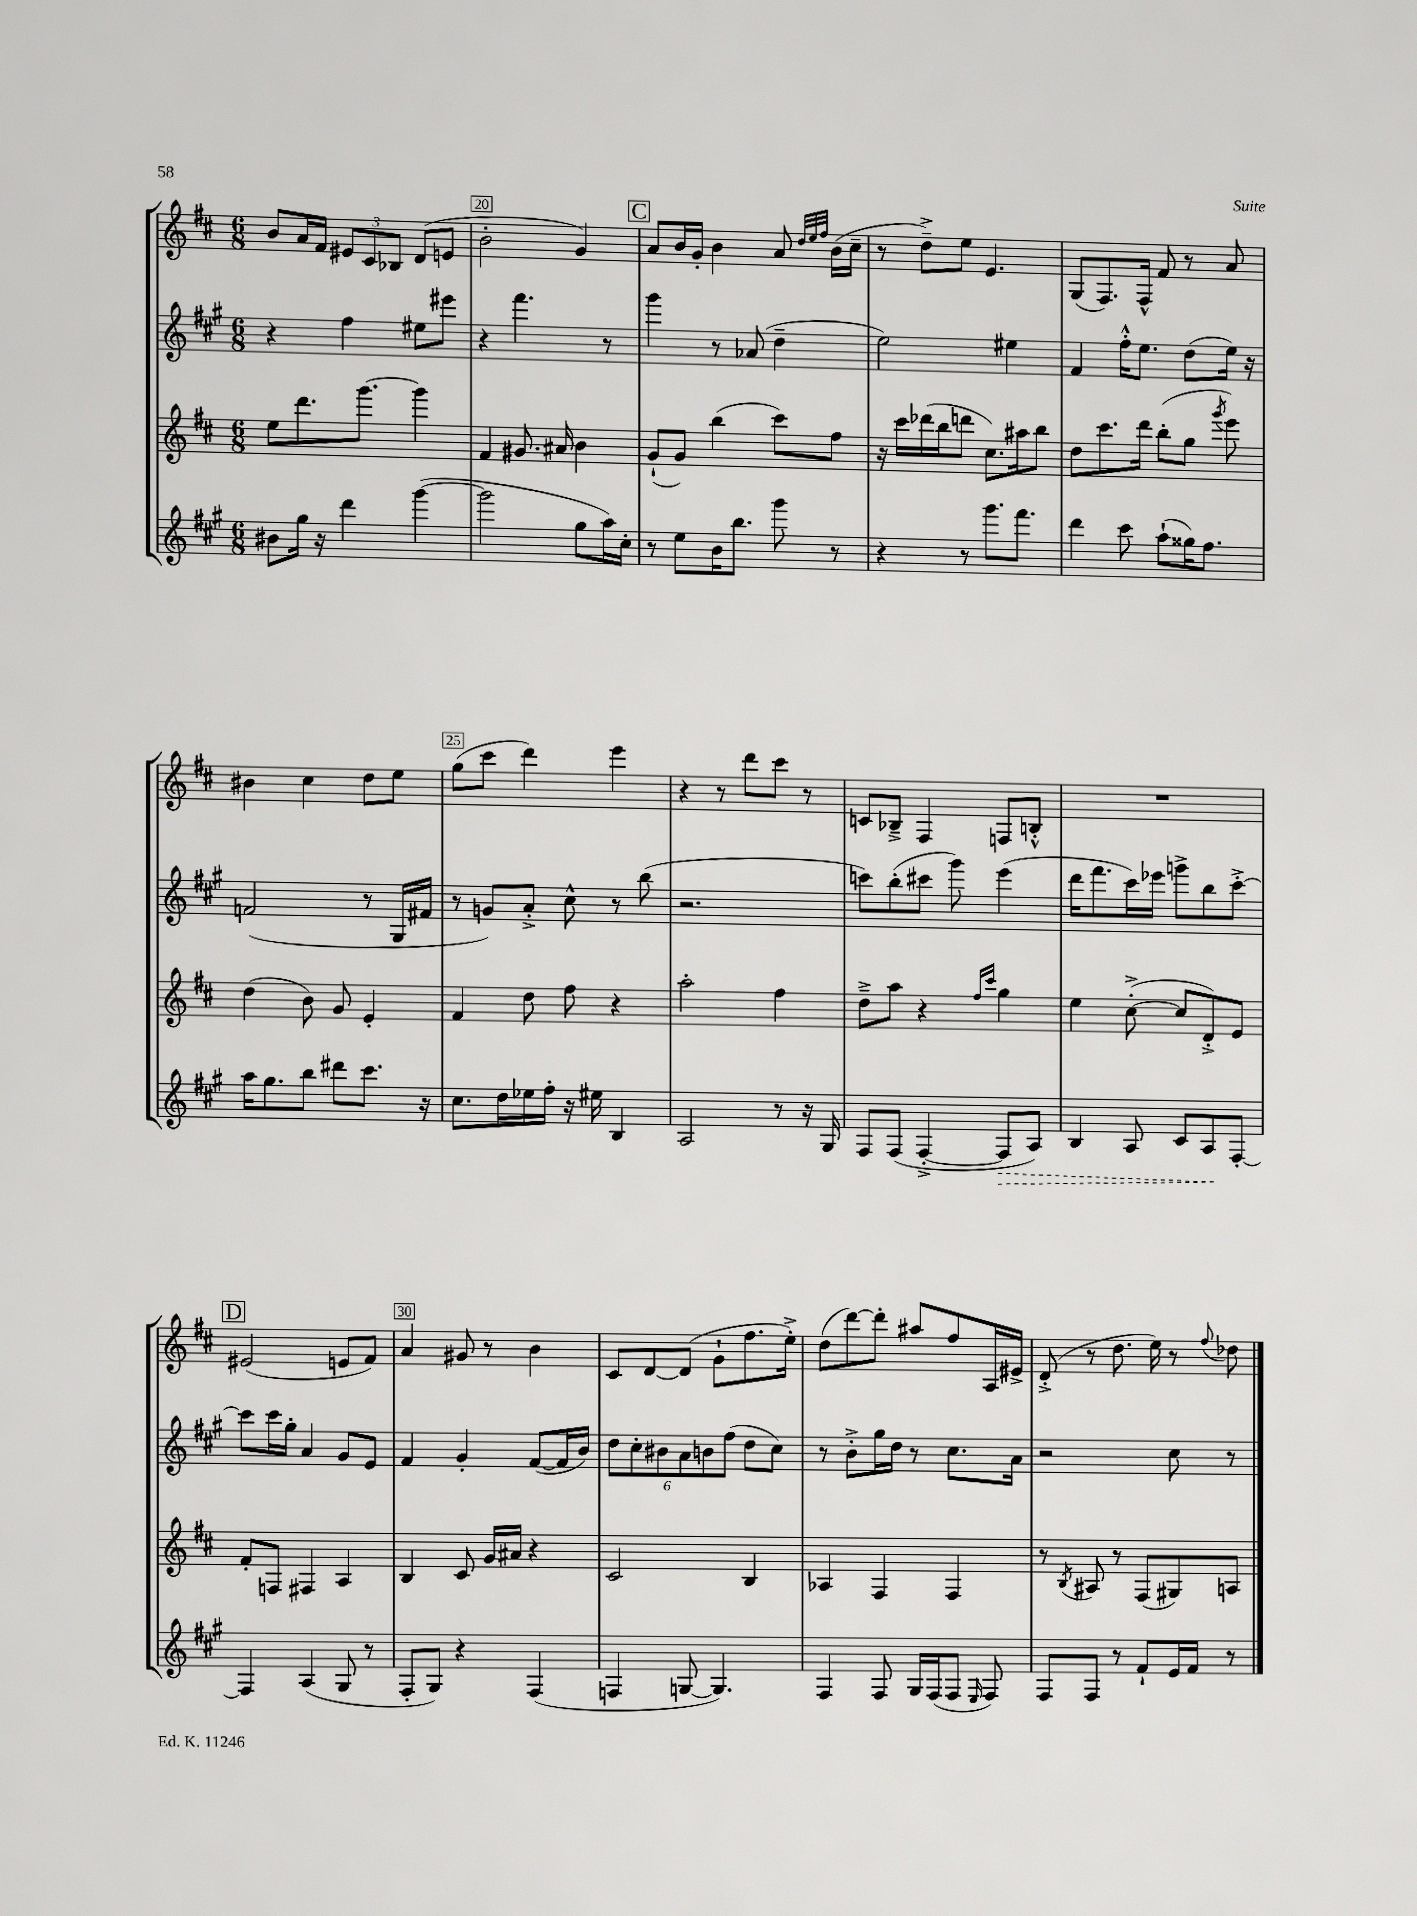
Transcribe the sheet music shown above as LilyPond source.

<<
\new StaffGroup <<
\new Staff = "s0" {
    \clef treble \key d \major \numericTimeSignature \time 6/8
    \autoBeamOff b'8[ a'16 fis'16] \tuplet 3/2 { eis'8[ cis'8 bes8] } d'8[( e'8] |
    b'2-. g'4) |
    \mark \markup { \box "C" } a'8[ b'16 g'16]-. b'4 a'8 \grace { d''32[ e''32 fis''32] } b'16[( cis''16]-- |
    r8 d''8[--->) e''8] e'4. |
    g8[( fis8.) fis16]-^ fis'8 r8 a'8 |
    bis'4 cis''4 d''8[ e''8] |
    g''8[( cis'''8] d'''4) e'''4 |
    r4 r8 d'''8[ cis'''8] r8 |
    c'8[ bes8]---> fis4 f8[ b8]-.-^ |
    R2. |
    \mark \markup { \box "D" } eis'2( e'8[ fis'8]) |
    a'4 gis'8 r8 b'4 |
    cis'8[ d'8~ d'8]( g'8[-! fis''8. e''16]-.->) |
    d''8[( d'''8~) d'''8]-. ais''8[ fis''8 a16 eis'16]-> |
    d'8-.->( r8 d''8. e''16) r8 \appoggiatura { fis''8 } des''8 \bar "|." |
}
\new Staff = "s1" {
    \clef treble \key a \major \numericTimeSignature \time 6/8
    \autoBeamOff r4 fis''4 eis''8[ eis'''8] |
    r4 fis'''4. r8 |
    \mark \markup { \box "C" } gis'''4 r8 aes'8( d''4-- |
    e''2) eis''4 |
    fis'4 fis''16[-.-^ e''8.] d''8[( e''16]) r16 |
    f'2( r8 gis16[ fis'16] |
    r8 g'8[) a'8]-.-> cis''8-^ r8 b''8( |
    r2. |
    c'''8[) b''8-.( cis'''8] gis'''8) e'''4( |
    d'''16[ fis'''8. cis'''16) ees'''16] g'''8[-> b''8 cis'''8]~-.-> |
    \mark \markup { \box "D" } cis'''8[ cis'''16 gis''16]-. a'4 gis'8[ e'8] |
    fis'4 gis'4-. fis'8[~( fis'16 b'16]) |
    \tuplet 6/4 { d''8[ cis''8-. bis'8 a'8 b'8 fis''8]( } d''8[ cis''8]) |
    r8 b'8[-.-> gis''16 d''16] r8 cis''8.[ a'16] |
    r2 cis''8 r8 \bar "|." |
}
\new Staff = "s2" {
    \clef treble \key d \major \numericTimeSignature \time 6/8
    \autoBeamOff e''8[ d'''8. g'''8.]~ g'''4 |
    fis'4 gis'8. ais'16 b'4 |
    \mark \markup { \box "C" } g'8[-!( g'8]) b''4( cis'''8[) fis''8] |
    r16 cis'''16[ des'''16( b''16 d'''8] cis''8.[) ais''16 b''8] |
    d''8[ cis'''8. d'''16] b''8[-.( g''8] \acciaccatura { g'''8 } e'''8) |
    d''4( b'8) g'8 e'4-. |
    fis'4 d''8 fis''8 r4 |
    a''2-. fis''4 |
    d''8[---> a''8] r4 \grace { fis''16[ cis'''16] } g''4 |
    e''4 cis''8~-.->( cis''8[ d'8-.->) e'8] |
    \mark \markup { \box "D" } fis'8[-. f8] fis4 a4 |
    b4 cis'8 g'16[ ais'16] r4 |
    cis'2 b4 |
    aes4 fis4 fis4 |
    r8 \acciaccatura { b8 } ais8 r8 fis8[( gis8) a8] \bar "|." |
}
\new Staff = "s3" {
    \clef treble \key a \major \numericTimeSignature \time 6/8
    \autoBeamOff bis'8[ gis''16] r16 d'''4 gis'''4~( |
    gis'''2 gis''8[ a''16) cis''16]-. |
    \mark \markup { \box "C" } r8 e''8[ b'16 b''8.] gis'''8 r8 |
    r4 r8 gis'''8.[ fis'''8.] |
    d'''4 cis'''8 a''8[-!( gisis''16) fis''8.] |
    a''16[ gis''8. b''8] dis'''8[ cis'''8.] r16 |
    cis''8.[ d''16 ees''16 fis''16]-. r16 eis''16 b4 |
    a2 r8 r16 gis16 |
    fis8[ fis8]( fis4~-.-> \once \override Hairpin.style = #'dashed-line fis8[\> a8]) |
    b4 a8 cis'8[ a8\! fis8]~-. |
    \mark \markup { \box "D" } fis4 a4( gis8 r8 |
    fis8[-. gis8]) r4 fis4( |
    f4 g8~ g4.) |
    fis4 fis8 gis16[ fis16( fis8] \grace { e16 } fis8) |
    fis8[ fis8] r8 fis'8[-! e'16 fis'16] r8 \bar "|." |
}
>>
>>
\layout { \context { \Score currentBarNumber = #19 \override BarNumber.break-visibility = ##(#f #t #t) barNumberVisibility = #(every-nth-bar-number-visible 5) \override BarNumber.stencil = #(make-stencil-boxer 0.1 0.3 ly:text-interface::print) } }
